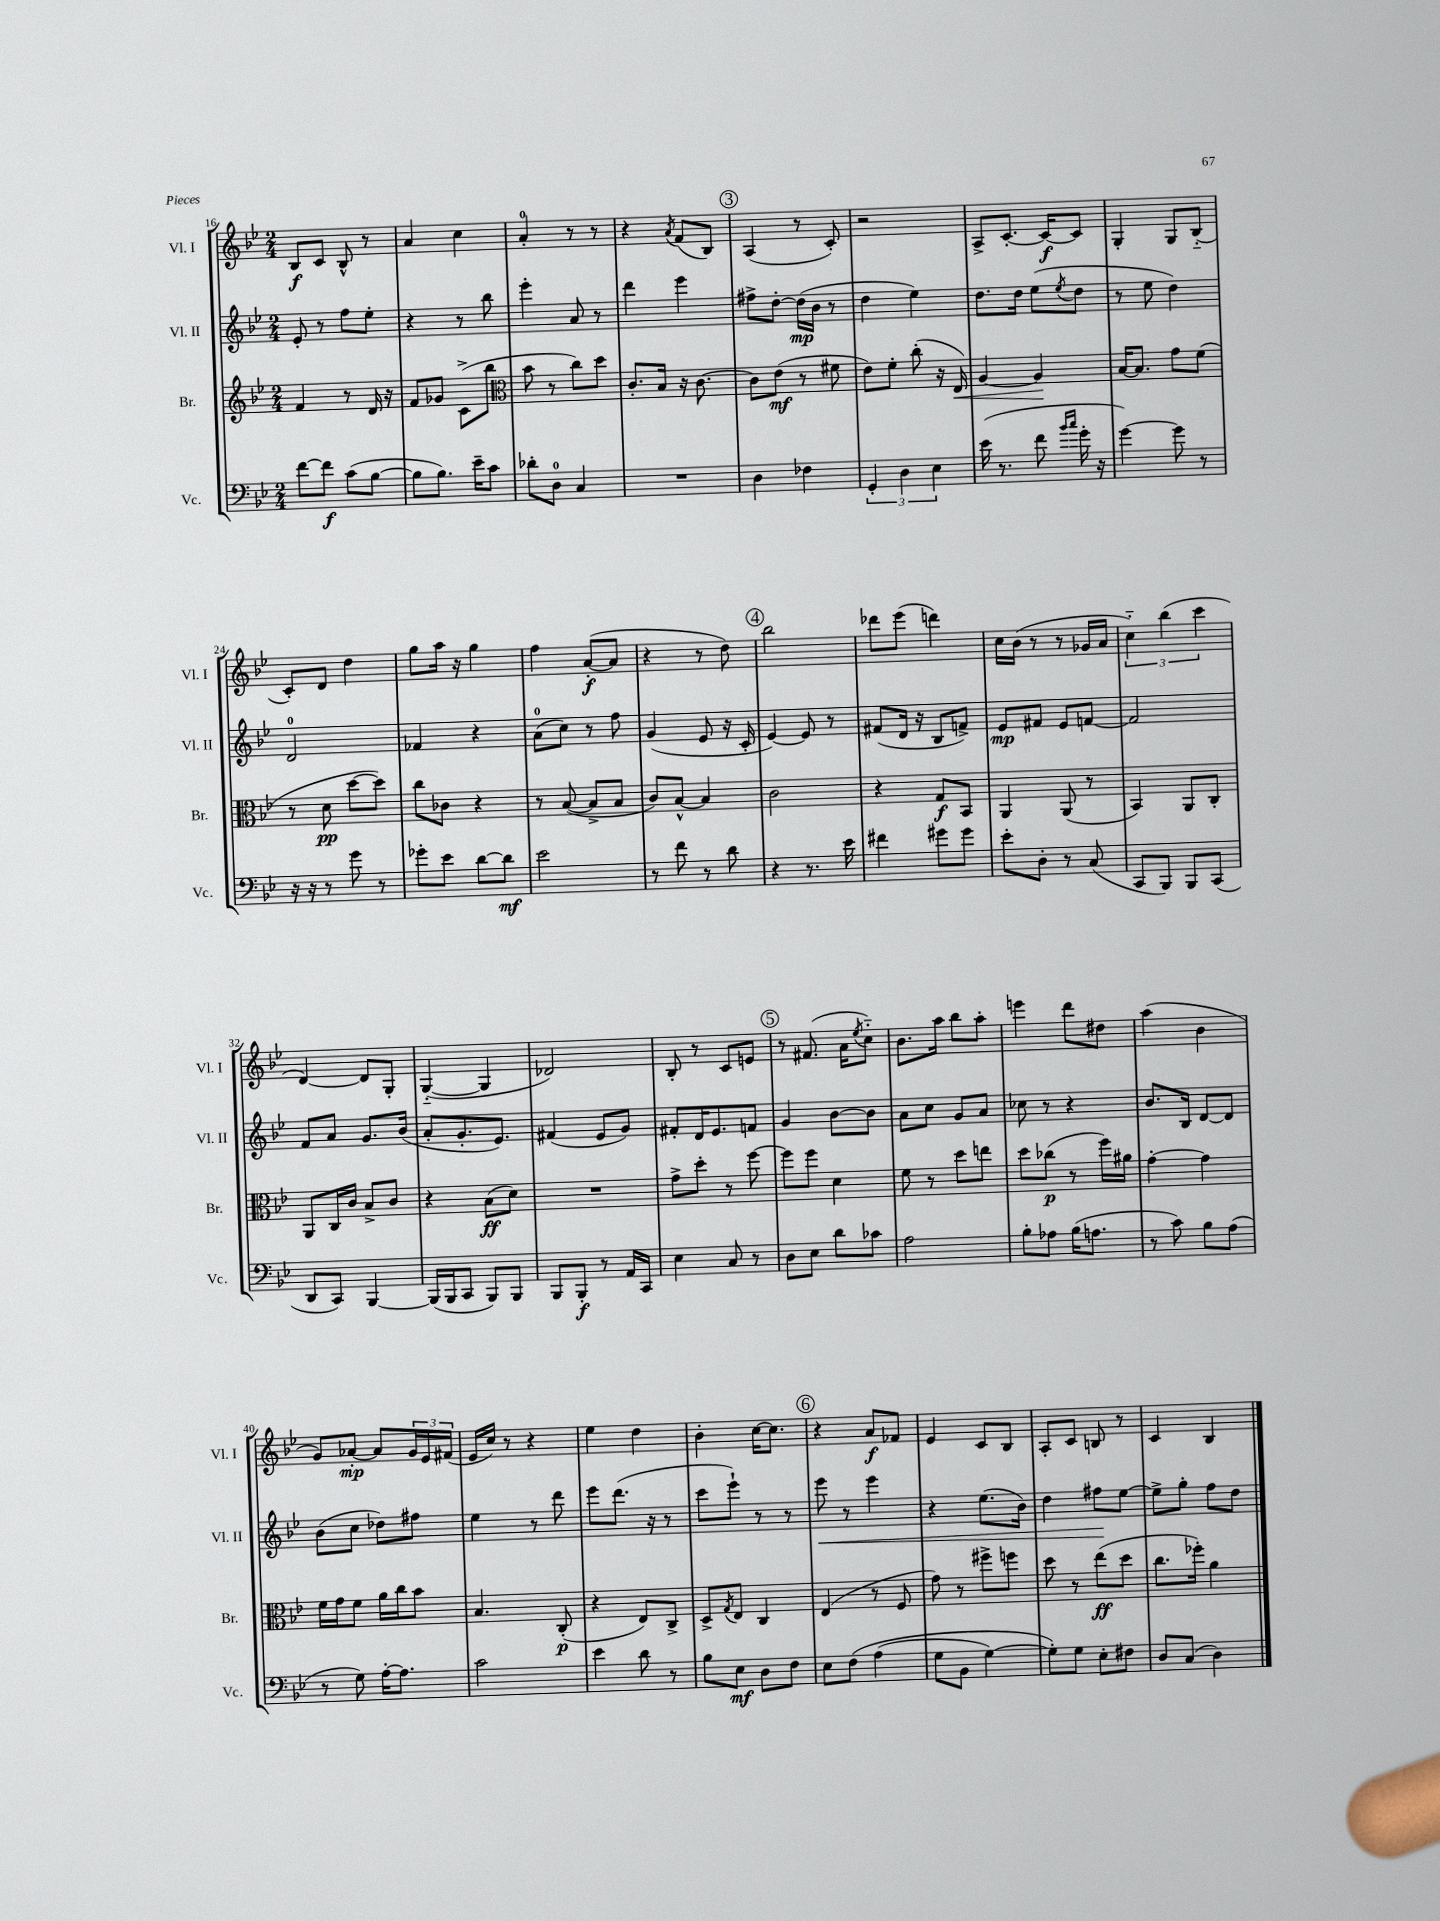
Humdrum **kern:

**kern	**kern	**kern	**kern
*staff4	*staff3	*staff2	*staff1
*clefF4	*clefG2	*clefG2	*clefG2
*k[b-e-]	*k[b-e-]	*k[b-e-]	*k[b-e-]
*M2/4	*M2/4	*M2/4	*M2/4
[8f	4f	8e-'	8B-
8f]	.	8r	8c
(8c	8r	8ff	8B-^^
[8B-	16d	8ee-'	8r
.	16r	.	.
=	=	=	=
8B-]	8f	4r	4a
8.B-)	8g-	.	.
.	(8c^	8r	4cc
16e-~	.	.	.
8c	8bb-	8bb-	.
=	=	=	=
*	*clefC3	*	*
8d-'	8b-	4eee-'	4a'
8D	8r	.	.
4C	8cc)	8a	8r
.	8dd	8r	8r
=	=	=	=
2r	8.c'	4ddd	4r
.	16B-	.	.
.	.	.	8qa
.	16r	4eee-	(8f
.	[8.c	.	.
.	.	.	8B-)
=	=	=	=
4D	8c]	8ff#^	(4A
.	(8e-	[8dd'	.
4F-	8r	(16dd]	8r
.	.	16b-	.
.	8f#	8r	8c')
=	=	=	=
6GG'	8e-)	4dd	2r
.	8f'	.	.
6D	.	.	.
.	(8cc'	4ee-)	.
6E-	.	.	.
.	16r	.	.
.	16E-)	.	.
=	=	=	=
(16e-	[4A	8.dd	8A^
8.r	.	.	.
.	.	.	[8.c'
.	.	16dd	.
8f	4A]	(8ee-	.
.	.	.	16c_
16qqb-	.	.	.
16qqcc	.	8qee-	.
16g'	.	8dd	8c]
16r	.	.	.
=	=	=	=
[4g)	[16B-	8r	4G'
.	8.B-]	.	.
.	.	8ee-	.
8g]	8g	4dd)	8G
8r	(8f	.	(8B-'~
=	=	=	=
16r	8r	2d	8c')
16r	.	.	.
8r	8d	.	8d
8g	[8dd	.	4dd
8r	8dd])	.	.
=	=	=	=
8g-'	8cc	4f-	8gg
8e-	8c-	.	16aa
.	.	.	16r
[8d	4r	4r	4gg
8d]	.	.	.
=	=	=	=
2e-	8r	(8a	4ff
.	([8B-	8cc)	.
.	8B-^]	8r	([8a'
.	8B-	8ff	8a]
=	=	=	=
8r	8c)	(4g	4r
8f	[8B-^^	.	.
8r	4B-]	8e-	8r
8d	.	16r	8dd)
.	.	16c'	.
=	=	=	=
4r	2c	[4e-)	2bb-
8.r	.	8e-]	.
.	.	8r	.
16e-	.	.	.
=	=	=	=
4f#	4r	(8f#	8ddd-
.	.	16d	(8eee-
.	.	16r	.
8g#	8G	8B-	4ddd)
8g#	8BB-	8f^)	.
=	=	=	=
8e-'	4AA	8e-	16cc
.	.	.	(16b-
8D'	.	8f#	8r
8r	(8AA	8e-	8r
(8C	8r	[8f	16g-
.	.	.	16a
=	=	=	=
8CC	4BB-)	2f]	6cc'~)
8BBB-)	.	.	.
.	.	.	(6bb-
8BBB-	8AA	.	.
.	.	.	6ccc
(8CC	8C'	.	.
=	=	=	=
8DD	8AA	8f	[4d)
8CC)	16C	8a	.
.	16c	.	.
[4BBB-	8B-^	8.g	8d]
.	8c	.	8G'
.	.	(16b-	.
=	=	=	=
(16BBB-]	4r	8a'	([4G'~
16BBB-	.	.	.
8CC	.	8.g'	.
8BBB-)	(8B-	.	4G]
.	.	8.e-)	.
8BBB-	8d)	.	.
=	=	=	=
8BBB-	2r	(4f#	2d-)
8BBB-'	.	.	.
8r	.	8e-	.
16AA	.	8g)	.
16CC	.	.	.
=	=	=	=
4E-	8g^	8f#'	8B-'
.	8dd'	16d	8r
.	.	8.e-	.
8C	8r	.	8c
8r	[8ff	8f	8e
=	=	=	=
8D	8ff]	4g	8r
8E-	8ff	.	(8.f#
8d	4d	[8b-	.
.	.	.	16a
.	.	.	8qee-
8c-	.	8b-]	8cc'~)
=	=	=	=
2A	8f	8a	8.b-
.	8r	8cc	.
.	.	.	16aa
.	8dd	8g	8bb-
.	8ee	8a	8aa'
=	=	=	=
8B-'	8dd	8cc-	4eee
8A-	(8cc-	8r	.
(16B-	8r	4r	8ddd
8.A	.	.	.
.	16ff)	.	8dd#
.	16a#	.	.
=	=	=	=
8r	[4g'	8.b-	(4aa
8c)	.	.	.
.	.	16B-	.
8B-	4g]	[8d	4b-
(8A	.	8d]	.
=	=	=	=
8r	16f	(8b-	8g)
.	16g	.	.
8G)	8f	8cc	[8a-'
[16A'	16a	8dd-)	8a-]
8.A]	16cc	.	.
.	8b-	8ff#	24g
.	.	.	24e-
.	.	.	(24f#
=	=	=	=
2c	4.B-	4ee-	16e-
.	.	.	16cc)
.	.	.	8r
.	.	8r	4r
.	(8C'	8ddd	.
=	=	=	=
4e-	4r	8eee-	4ee-
.	.	(8.ddd	.
8d	8E-)	.	4dd
.	.	16r	.
8r	8C^	8r	.
=	=	=	=
8B-	8D^	8ccc	4b-'
.	8qG	.	.
8E-	8E-	8eee-`)	.
8D	4C	8r	[16cc
.	.	.	8.cc]
8F	.	8r	.
=	=	=	=
8E-	(4E-	8eee-	4r
&(8F	.	8r	.
(4A	8r	4eee-	8a
.	8F	.	8f-
=	=	=	=
8G	8g)	4r	4e-
8BB-	8r	.	.
[4G)	8ff#^	(8.ee-	8c
.	8ff	.	8B-
.	.	16b-)	.
=	=	=	=
8G']&)	8dd	4dd	8A'
8G	8r	.	8c
8E-'	(8ee-	8ff#	8B
8F#	8dd	[8ee-	8r
=	=	=	=
8D	8.cc	8ee-^]	4c
(8C	.	8gg'	.
.	16ff-')	.	.
4D)	4a	8ff	4B-
.	.	8dd	.
==	==	==	==
*-	*-	*-	*-
